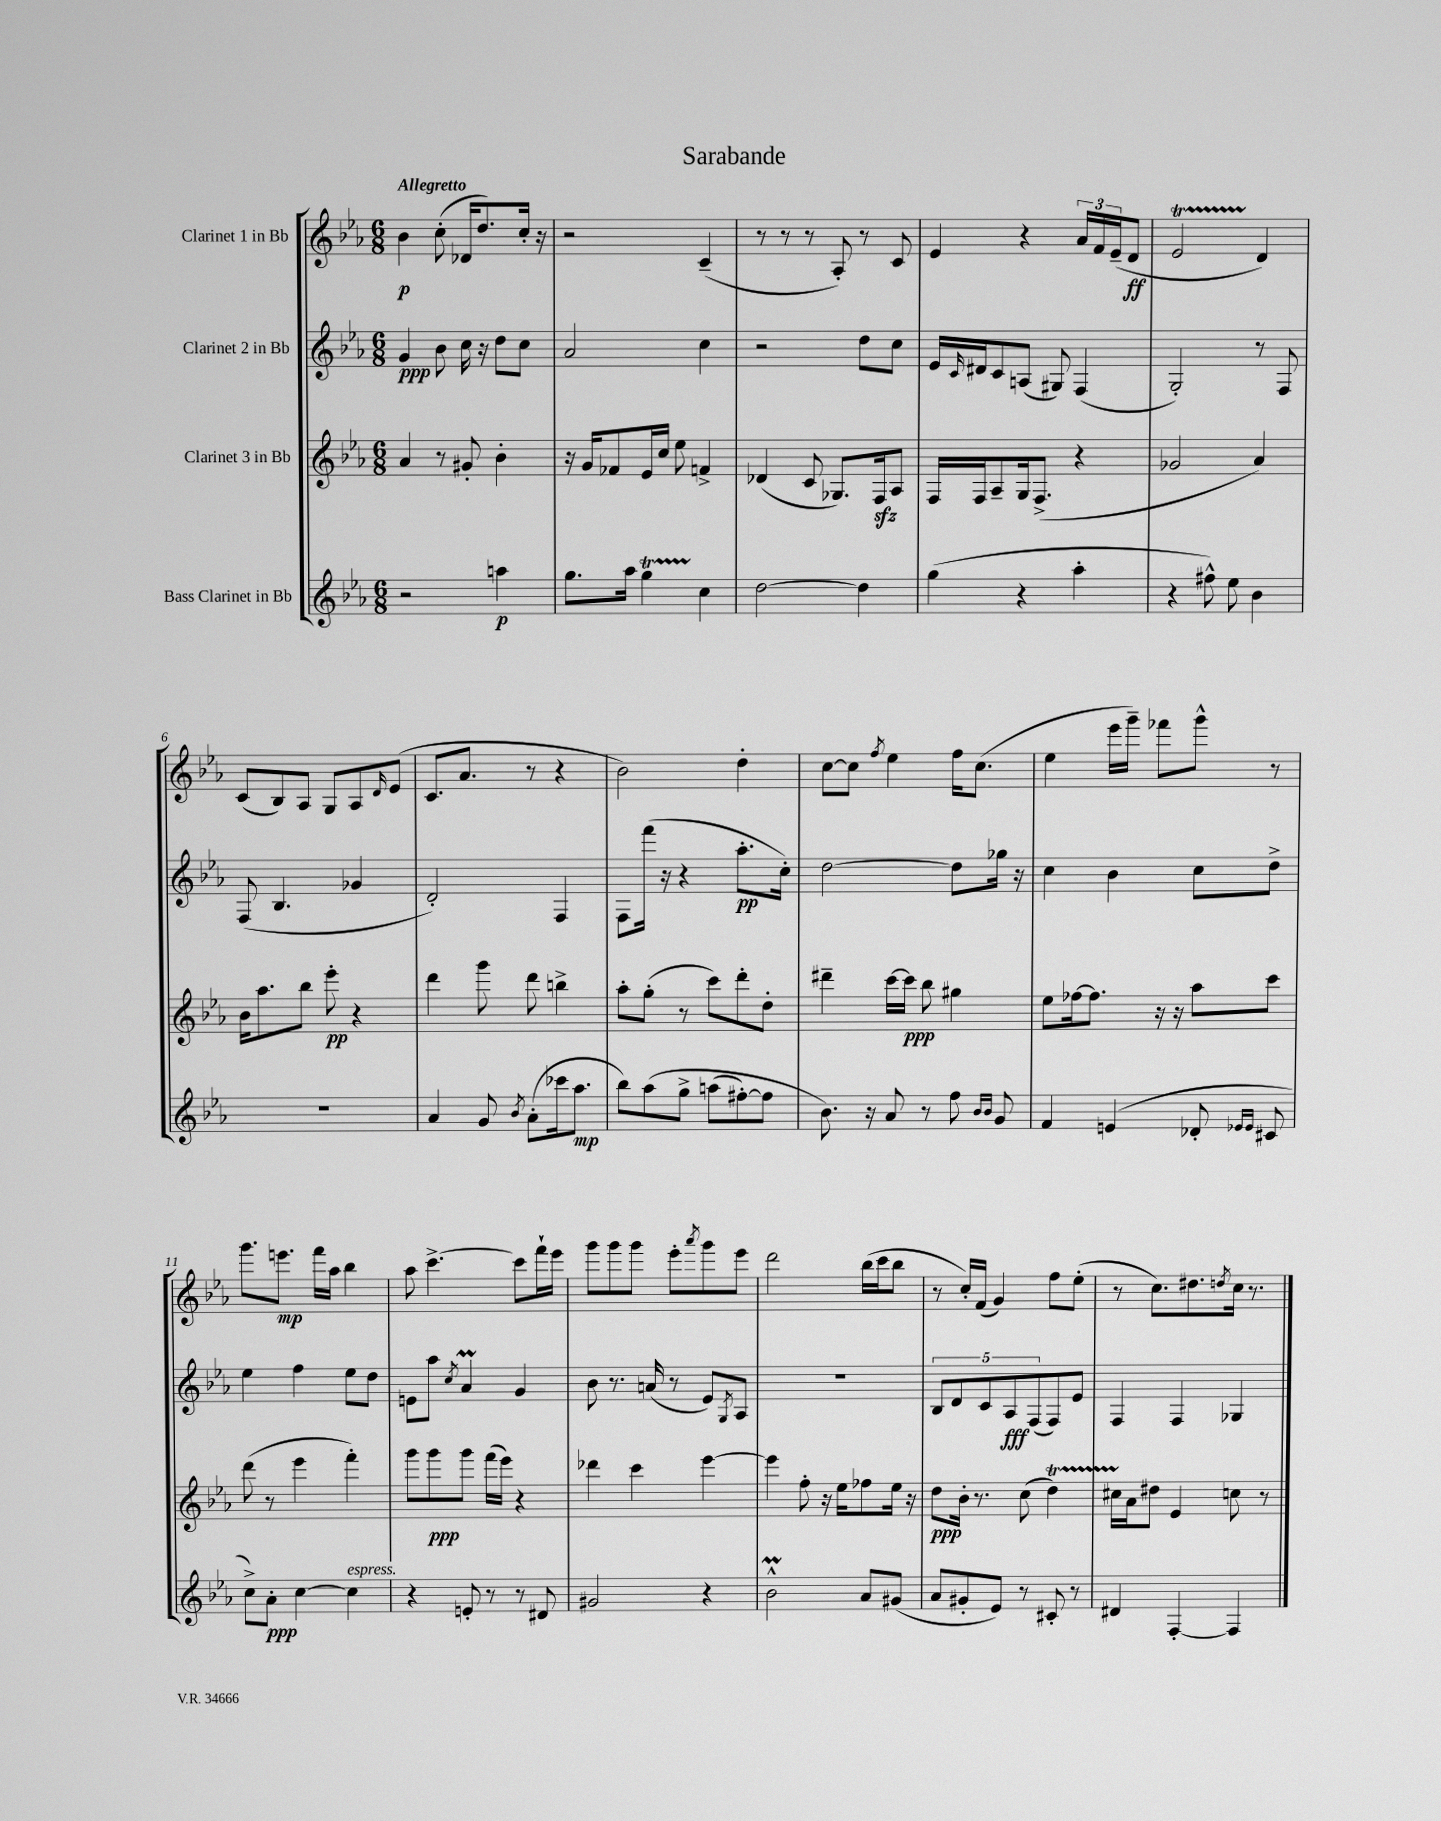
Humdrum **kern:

**kern	**kern	**kern	**kern
*staff4	*staff3	*staff2	*staff1
*clefG2	*clefG2	*clefG2	*clefG2
*k[b-e-a-]	*k[b-e-a-]	*k[b-e-a-]	*k[b-e-a-]
*M6/8	*M6/8	*M6/8	*M6/8
2r	4a-	4g	4b-
.	8r	8b-	(8cc'
.	8g#'	16cc	16d-
.	.	16r	8.dd)
4aa	4b-'	8dd	.
.	.	8cc	16cc'
.	.	.	16r
=	=	=	=
8.gg	16r	2a-	2r
.	16g	.	.
.	8f-	.	.
16aa-	.	.	.
4gg	16e-	.	.
.	16cc	.	.
.	8ee-	.	.
4cc	4f^	4cc	(4c~
=	=	=	=
[2dd	(4d-	2r	8r
.	.	.	8r
.	8c	.	8r
.	8.G-)	.	8A-')
4dd]	.	8dd	8r
.	16F	.	.
.	8A-	8cc	8c
=	=	=	=
(4gg	16F	16e-	4e-
.	.	16qqc	.
.	16F	16d#	.
.	8A-~	8c	.
4r	16G	(8A	4r
.	(8.F^	.	.
.	.	8G#)	.
4aa-'	4r	(4F	24a-
.	.	.	24f
.	.	.	(24e-~
.	.	.	8d
=	=	=	=
4r	2g-	2G')	2e-
8ff#^^)	.	.	.
8ee-	.	.	.
4b-	4a-)	8r	4d)
.	.	8F	.
=	=	=	=
2.r	16b-	(8F	(8c
.	8.aa-	.	.
.	.	4.B-	8B-)
.	8bb-	.	8A-
.	8eee-'	.	8G
.	4r	4g-	8A-
.	.	.	16qqd
.	.	.	(8e-
=	=	=	=
4a-	4ddd	2d')	8.c
.	.	.	8.a-
8g	8ggg	.	.
8qb-	.	.	.
(8a-'	8ddd	.	8r
16ccc-	4bb^	4F	4r
8.aa-	.	.	.
=	=	=	=
8bb-)	8aa-'	8F	2b-)
&(8aa-	(8gg'	(16fff	.
.	.	16r	.
8gg^	8r	4r	.
(8aa	8ccc)	.	.
[8ff#')	8ddd'	8.aa-'	4dd'
8ff#]	8dd'	.	.
.	.	16cc')	.
=	=	=	=
8.b-&)	4ddd#~	[2dd	[8cc
.	.	.	8cc]
16r	.	.	.
.	.	.	8qff
8a-	[16ccc	.	4ee-
.	16ccc]	.	.
8r	8bb-	.	.
8ff	4gg#	8dd]	16ff
.	.	.	(8.cc
16qqb-	.	.	.
16qqb-	.	.	.
8g	.	16gg-	.
.	.	16r	.
=	=	=	=
4f	8ee-	4cc	4ee-
.	[16ff-	.	.
.	8.ff-]	.	.
(4e	.	4b-	16eee-
.	.	.	16ggg~)
.	16r	.	8fff-
.	16r	.	.
8d-'	8aa-	8cc	8ggg^^
16qqe-	.	.	.
16qqe-	.	.	.
8c#	8ccc	8dd^	8r
=	=	=	=
8cc^)	(8ddd	4ee-	8.ggg
8a-'	8r	.	.
.	.	.	8.eee
[4cc	4eee-	4ff	.
.	.	.	16fff
.	.	.	16aa-
4cc]	4fff')	8ee-	4bb-
.	.	8dd	.
=	=	=	=
4r	8ggg	8e	8aa-
.	8ggg	8aa-	[4.ccc^
.	.	8qcc	.
8e'	8ggg	4a-	.
8r	(16fff	.	.
.	16eee-)	.	.
8r	4r	4g	8ccc]
8d#	.	.	16fff`
.	.	.	16eee-
=	=	=	=
2g#	4ddd-	8b-	8ggg
.	.	8.r	8ggg
.	4ccc	.	8ggg
.	.	(16a	.
.	.	8r	8eee-'
.	.	.	8qaaa-
4r	[4eee-	8e-)	8ggg
.	.	8qG	.
.	.	8A-	8eee-
=	=	=	=
2b-^^	4eee-]	2.r	2ddd
.	8ff'	.	.
.	16r	.	.
.	16ee-	.	.
8a-	8ff-	.	(16bb-
.	.	.	16ccc
(8g#	16ee-	.	8bb-
.	16r	.	.
=	=	=	=
8a-	8dd	10B-	8r
.	.	10d	.
8g#'	16b-'	.	16cc')
.	8.r	.	(16f
.	.	10c	.
8e-)	.	.	4g)
.	.	10A-	.
8r	(8cc	.	.
.	.	(10F	.
8c#'	4dd)	8F)	8ff
8r	.	8e-	(8ee-'
=	=	=	=
4d#	16cc#	4F	8r
.	16a-	.	.
.	8dd#	.	8.cc)
[4F'	4e-	4F	.
.	.	.	8.dd#
.	.	.	8qdd
4F]	8cc	4G-	16cc
.	.	.	8.r
.	8r	.	.
==	==	==	==
*-	*-	*-	*-
